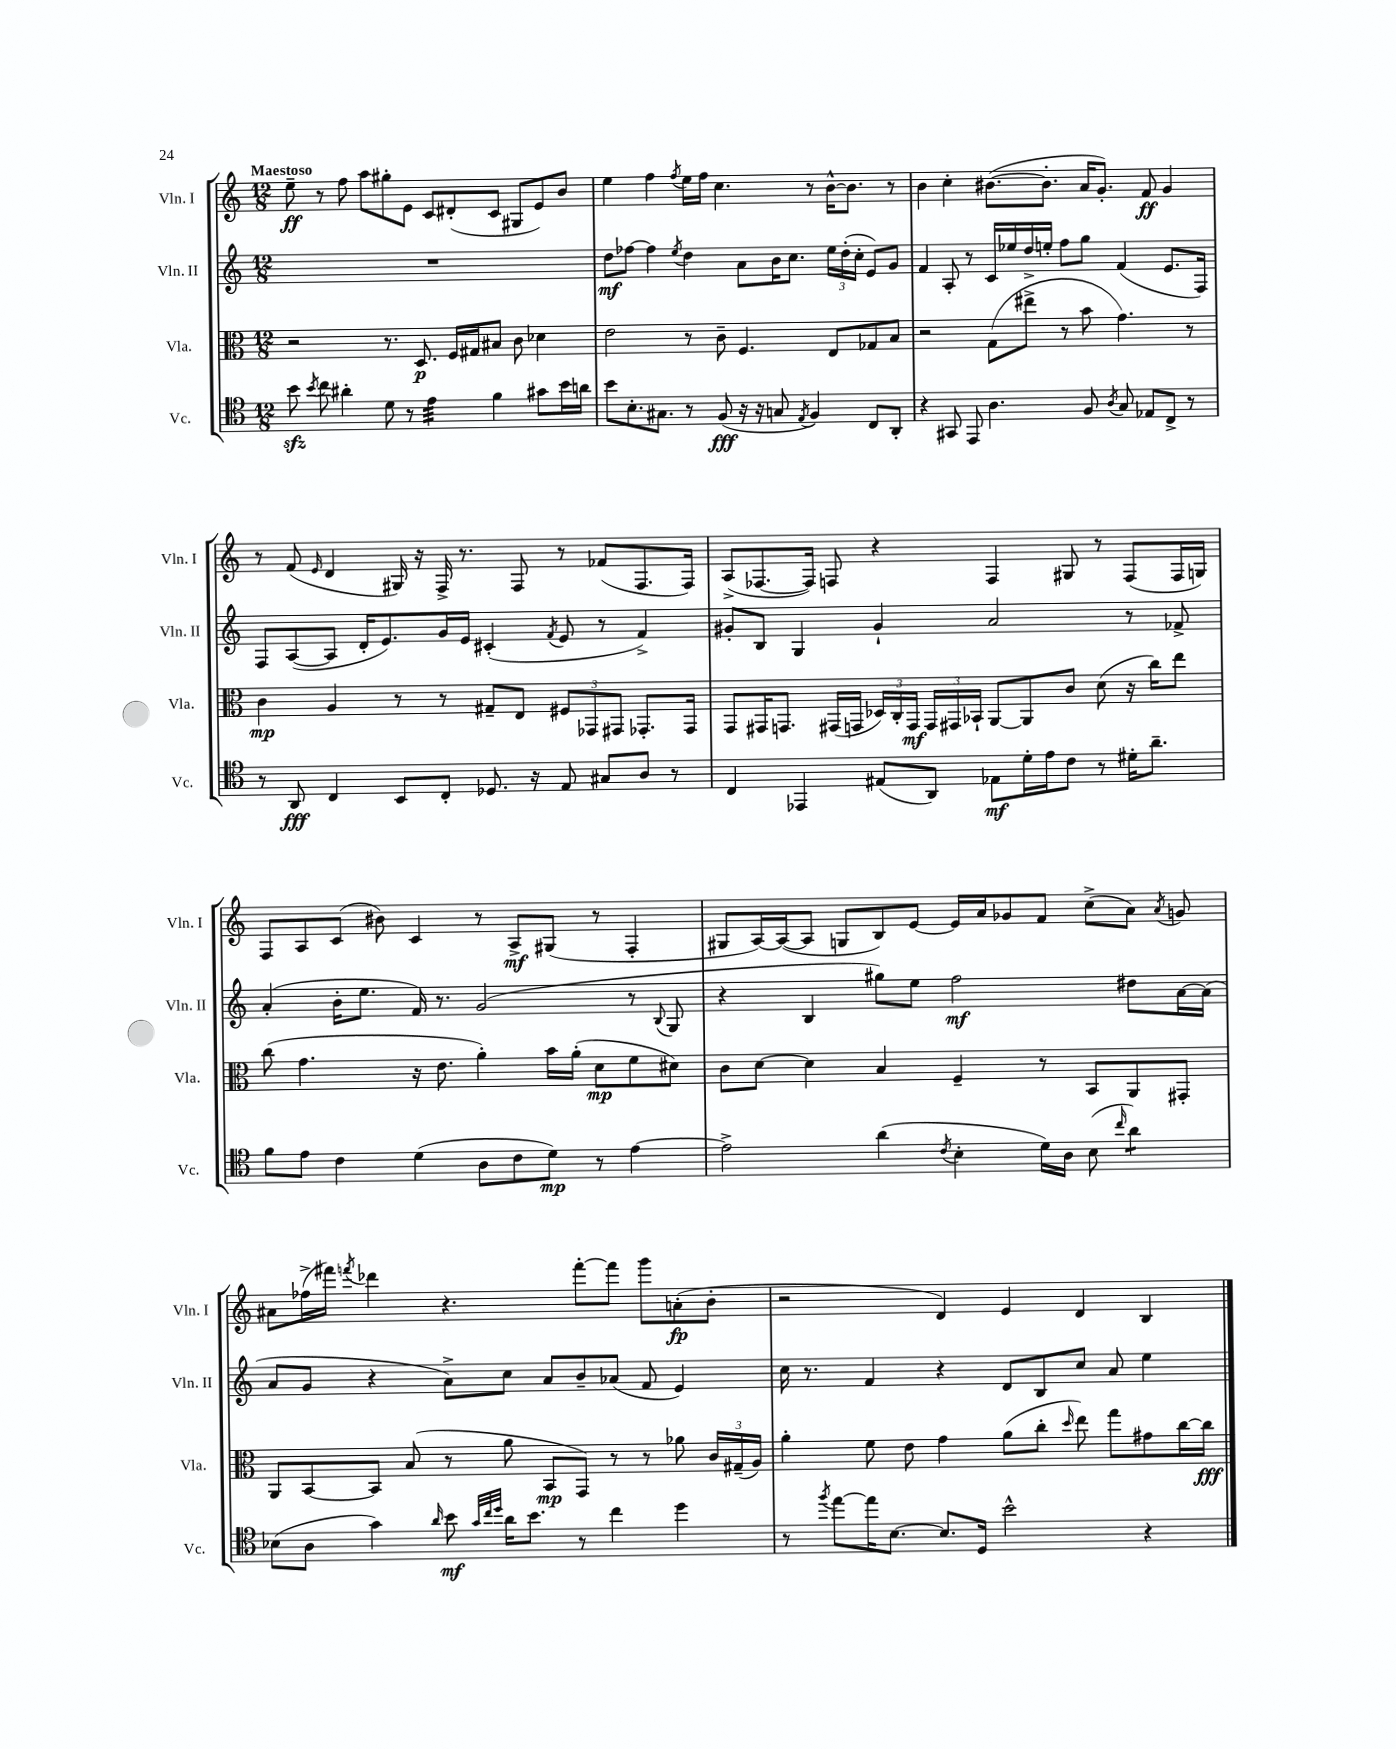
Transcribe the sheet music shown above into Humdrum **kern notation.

**kern	**kern	**kern	**kern
*staff4	*staff3	*staff2	*staff1
*clefC4	*clefC3	*clefG2	*clefG2
*k[]	*k[]	*k[]	*k[]
*M12/8	*M12/8	*M12/8	*M12/8
8b\	2r	1.r	8ee~\
8qb/	.	.	.
8cc\	.	.	8r
4a#'\	.	.	8ff\
.	.	.	8aa\L
8d\	8.r	.	8gg#'\
8r	.	.	8e\J
.	8.D/	.	.
4e\	.	.	8c/L
.	16F/LL	.	(8d#'/
.	16G#/J	.	.
4f\	8B#/J	.	8c/J
.	8c\	.	8G#/L
8g#\L	4d-\	.	8e/)
16b\L	.	.	8b/J
16a\JJ	.	.	.
=	=	=	=
8b\L	2e\	8dd\L	4ee\
8.B'\	.	[8ff-\J	.
.	.	4ff-\]	4ff\
8.G#\J	.	.	.
.	.	8qee/	8qff/
8r	8r	4dd\	16ee\LL
.	.	.	16ff\JJ
(8F/	8c~\	.	4.cc\
16r	4.F/	8a\L	.
16r	.	.	.
8G/	.	16b\K	.
.	.	8.cc\J	.
8qE/	.	.	.
4F/)	.	.	8r
.	8E/L	24ee\LL	[16b^^\LK
.	.	(24dd'\	.
.	.	.	8.b\]J
.	.	24cc'\JJ	.
8C/L	8G-/	8e/L)	.
8AA'/J	8B/J	8g/J	8r
=	=	=	=
4r	2r	4f/	4b\
8GG#/	.	8A'/	4cc'\
8EE/	.	8r	.
4.A\	(8G\L	16c/LL	([8.b#\L
.	.	16ee-/	.
.	8ee#^\J	16dd^/	.
.	.	16ee'/JJ	8.b#'\]J
.	8r	8ff\L	.
8F/	8b\	8gg\J	16a/LK
.	.	.	8.g'/J)
8qA/	.	.	.
8G/	4.g\)	(4f/	.
8E-/L	.	.	8f/
8C^/J	.	8.e/L	4g/
8r	8r	.	.
.	.	16F/Jk)	.
=	=	=	=
8r	4c\	8F/L	8r
8AA/	.	([8A/	(8f/
.	.	.	16qqe/
4C/	4A/	8A/]J	4d/
.	.	16d'/LK	.
.	.	8.e/)	.
8BB/L	8r	.	16G#/)
.	.	.	16r
8C'/J	8r	16g/L	16F^/
.	.	16e/JJ	8.r
8.D-/	8G#~/L	(4c#'/	.
.	8E/J	.	8F/
16r	.	.	.
.	.	8qf/	.
8E/	12F#/L	8e/	8r
.	12GG-/	.	.
8G#/L	.	8r	(8f-/L
.	12GG#/J	.	.
8A/J	8.GG-'/L	4f^/)	8.F/
8r	.	.	.
.	16GG-/Jk	.	16F/Jk)
=	=	=	=
4C/	8GG/L	8g#'/L	(8A^/L
.	16GG#/K	8B/J	[8.F-/
.	8.GG/J	.	.
4EE-/	.	4G/	.
.	.	.	16F-/]Jk)
.	(16GG#/LL	.	8F/
.	16GG/JJ	.	.
(8E#/L	24D-/LL)	4g#`/	4r
.	24C'/	.	.
.	24GG/JJ	.	.
8AA/J)	24GG/LL	.	.
.	24GG#/	.	.
.	24BB-`/JJ	.	.
8E-\L	[8AA/L	2a/	4F/
16d'\L	8AA/]	.	.
16e\J	.	.	.
8c\J	8c/J	.	8G#/
8r	(8d\	.	8r
16d#'\LK	16r	8r	(8F/L
8.a~\J	16cc\LK)	.	.
.	8ee\J	8f-^/	16F/L
.	.	.	16G/JJ)
=	=	=	=
8f\L	(8cc\	(4a'/	8F/L
8e\J	4.g\	.	8A/
4c\	.	16b'\LK	(8c/J
.	.	8.ee\J	.
.	.	.	8b#\)
(4d\	16r	16f/)	4c/
.	8.e\	8.r	.
8A\L	4a'\)	(2g/	8r
8c\	.	.	8A^/L
8d\J)	16b\LL	.	(8G#/J
.	(16a'\JJ	.	.
8r	8d\L	.	8r
[4e\	8f\	8r	4F'/
.	.	8qqB/	.
.	8d#\J)	8G/	.
=	=	=	=
2e^\]	8c\L	4r	8G#/L
.	[8d\J	.	[16A/L)
.	.	.	(16A/_J
.	4d\]	4B/	8A/]J
.	.	.	8G/L
(4a\	4B/	8gg#\L)	8B/)
.	.	8ee\J	[8e/J
8qc/	.	.	.
4B'\	4F~/	2ff\	16e/]LL
.	.	.	16a/J
.	.	.	8g-/
16d\LL)	8r	.	8f/J
16A\JJ	.	.	.
(8B\	8BB/L	.	(8cc^\L
16qqcc/	.	.	.
4a\)	8AA/	8dd#\L	8a\J)
.	.	.	8qa/
.	8GG#'/J	[16a\L	8g/
.	.	(16a\]JJ	.
=	=	=	=
(8B-\L	8AA/L	8a/L	8a#\L
8A\J	[8BB/	8g/J	(16ff-^\L
.	.	.	16fff#\JJ)
.	.	.	8qfff/
4g\)	8BB/]J	4r	4ddd-\
.	(8B/	.	.
16qqa/	.	.	.
8b\	8r	8a^\L)	4.r
32qqg/LLL	.	.	.
32qqcc/	.	.	.
32qqdd/JJJ	.	.	.
16a\LK	8a\	8cc\J	.
8.b\J	.	.	.
.	8BB/L	8a/L	.
8r	8GG/J)	8b~/	[8fff'\L
4cc\	8r	(8a-/J	8fff\]J
.	8r	8f/	8ggg\L
4dd\	8a-\	4e/)	(8a'\
.	24c/LL	.	8b'\J
.	(24G#~/	.	.
.	24A/JJ)	.	.
=	=	=	=
8r	4a'\	16cc\	2r
.	.	8.r	.
8qff/	.	.	.
[8ee\L	.	.	.
16ee\]K	8f\	4f/	.
[8.B\J	.	.	.
.	8e\	.	.
8.B/]L	4g\	4r	4d/)
16D/Jk	.	.	.
2b^^\	(8a\L	8d/L	4e/
.	8cc'\J	8B/	.
.	16qqdd/	.	.
.	8ee\)	8cc/J	4d/
.	8gg\L	8a/	.
4r	8g#\	4ee\	4B/
.	[16cc\L	.	.
.	16cc\]JJ	.	.
==	==	==	==
*-	*-	*-	*-
